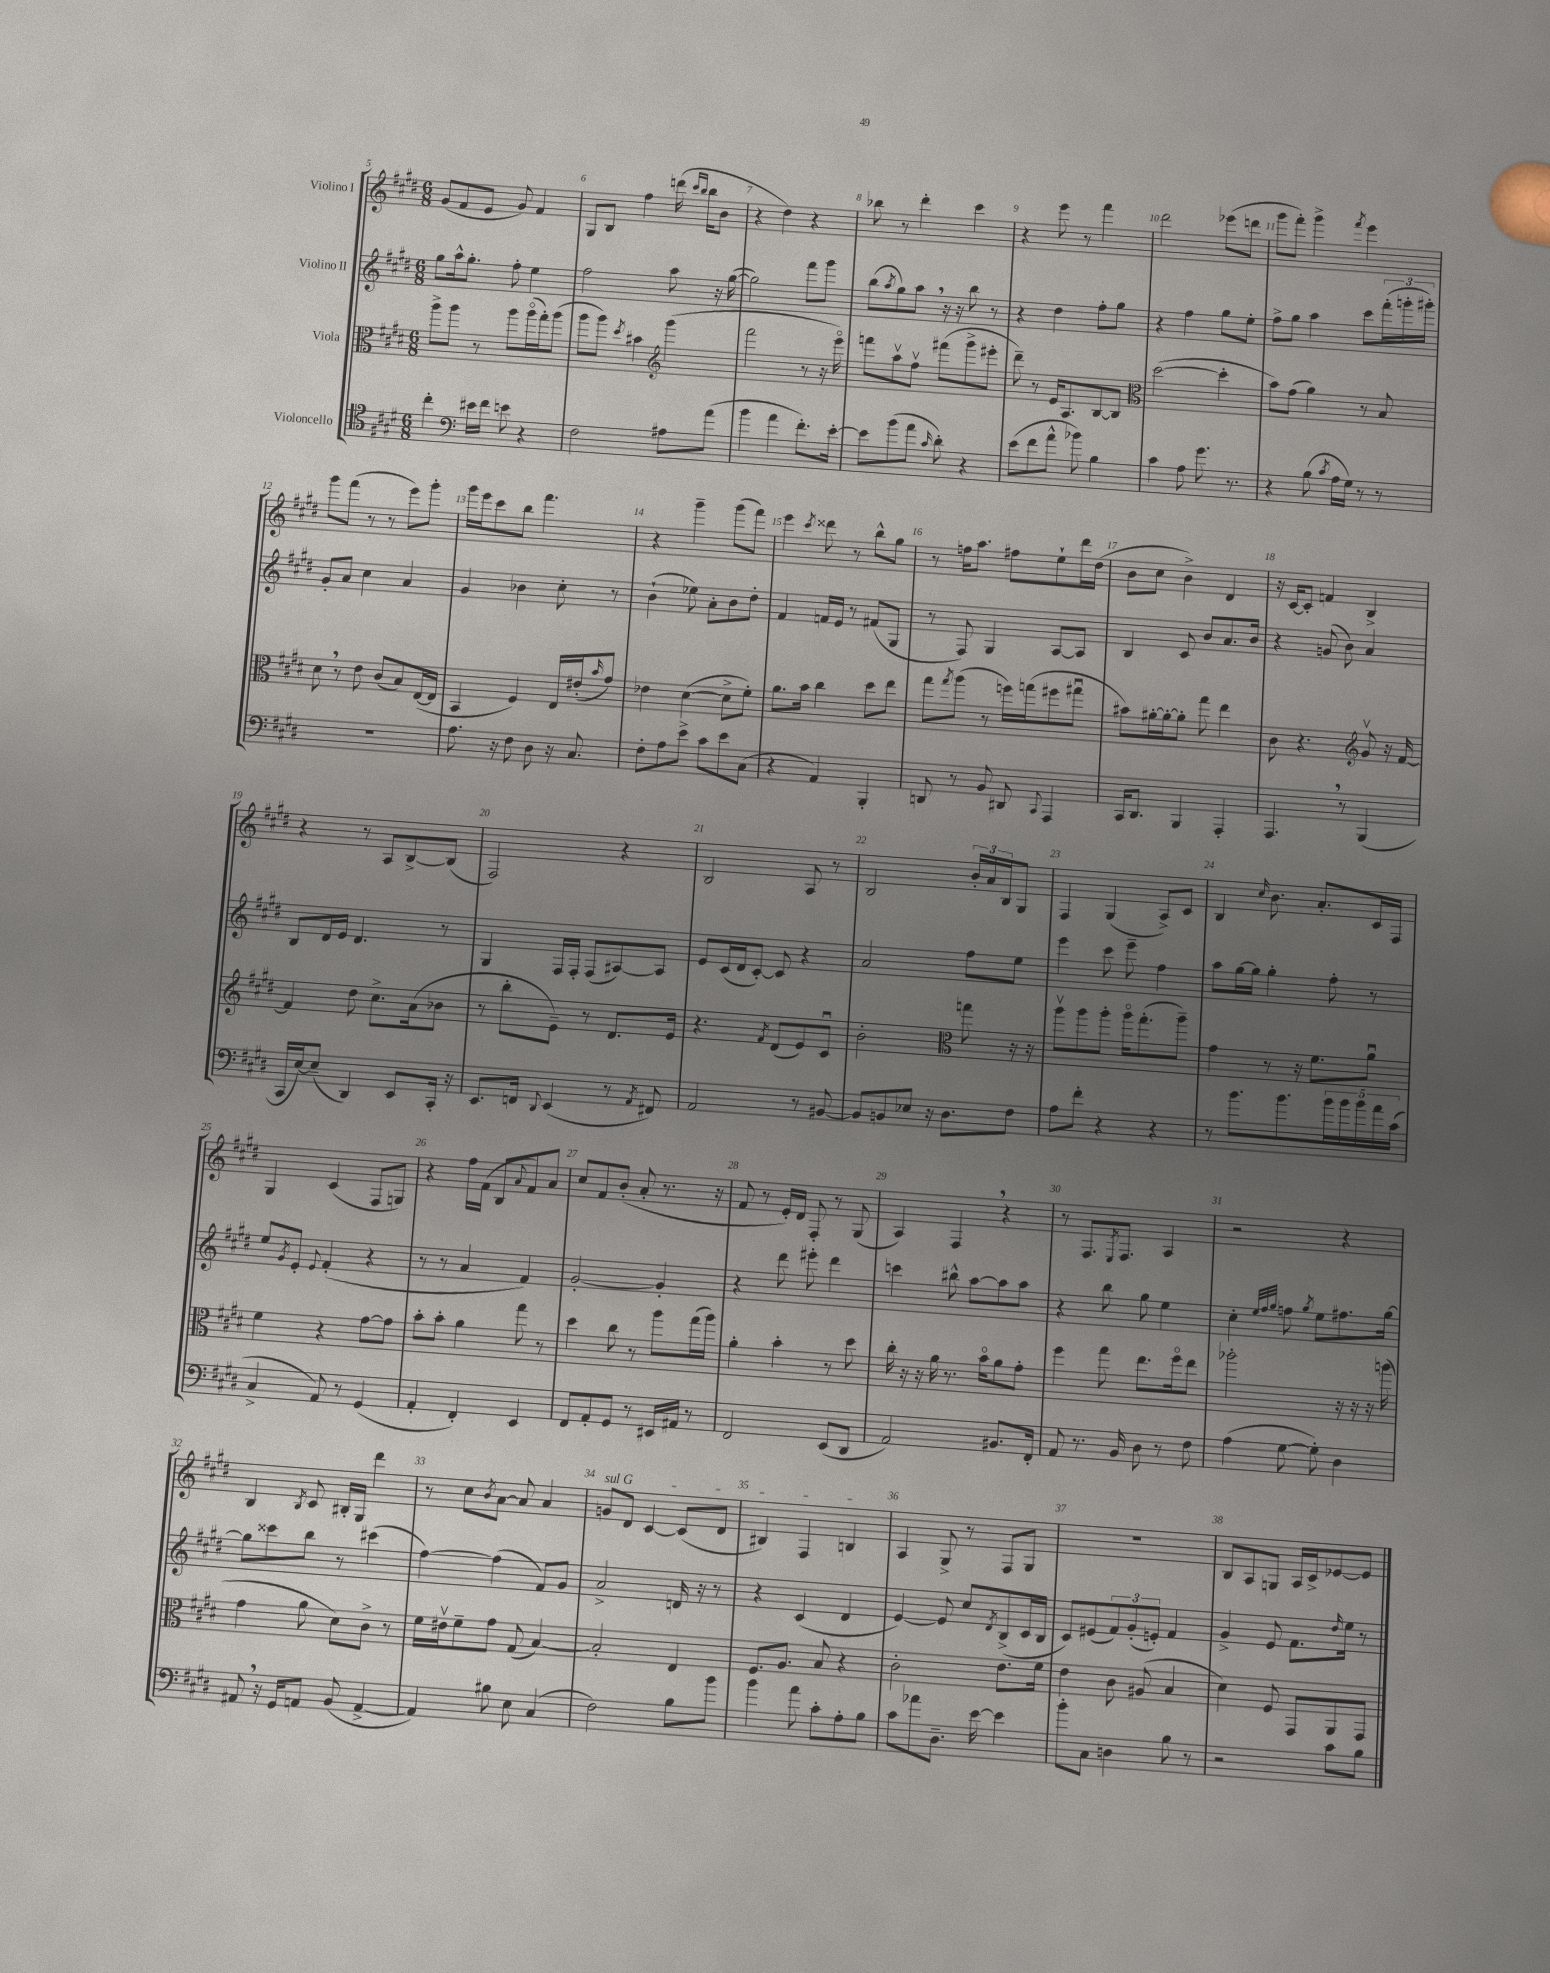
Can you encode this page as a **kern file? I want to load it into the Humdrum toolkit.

**kern	**kern	**kern	**kern
*staff4	*staff3	*staff2	*staff1
*clefC4	*clefC3	*clefG2	*clefG2
*k[f#c#g#d#]	*k[f#c#g#d#]	*k[f#c#g#d#]	*k[f#c#g#d#]
*M6/8	*M6/8	*M6/8	*M6/8
4cc#'	8aa^	8gg#	(8g#
.	8aa	16aa^^	8f#
.	.	8.gg#'	.
*clefF4	*	*	*
16e#	8r	.	8e
16f#	.	.	.
8e	8aa	8ff#'	8g#)
4r	(16aao	4ee	4f#
.	16gg#')	.	.
.	(8aa	.	.
=	=	=	=
2F#	8aa	2ff#	8G#
.	8aa)	.	8B
.	8qdd#	.	.
.	4b#	.	4ff#
*	*clefG2	*	*
8A#	(4ggg#	8aa	(16ddd
.	.	.	16qqccc#
.	.	.	16qqbb
.	.	.	16bb
(8a	.	16r	8b
.	.	([16gg#	.
=	=	=	=
4b	2fff#	2gg#])	4r
4a	.	.	4dd#)
8.f#')	8r	8fff#	4r
.	16r	8ggg#	.
[16e'	16eeeo)	.	.
=	=	=	=
8e]	8fff	(8bb	8bb-
.	.	8qaa	.
(8b	8aav	8gg#)	8r
8a	8ff#v	8aa	4ddd#'
16qqc#	.	.	.
8d#')	(8fff#	16r	.
.	.	16r	.
4r	8ggg#^	8bb	4ccc#
.	8eee#'	8r	.
=	=	=	=
(8e	8ddd#~)	4r	4r
8f#	8r	.	.
8a^^	16e	4dd#	8eee
.	8.A	.	.
8b-)	.	.	8r
4B	[8B	8ff#'	4fff#
.	8B]	8gg#	.
=	=	=	=
*	*clefC3	*	*
4c#	([2dd#	4r	2ddd#
8A	.	4ff#	.
8.g#	.	.	.
.	4dd#']	8gg#	(8eee-
8.r	.	.	.
.	.	8ee'	8ddd
=	=	=	=
4r	8b)	8ff#^	8ggg#
.	(8g#	8gg#	8fff#')
(8B	4a)	4aa	4ggg#^
8qc#	.	.	.
16A	.	.	.
16G#)	.	.	.
.	.	.	8qfff#
8r	8r	8ccc#	4eee
8r	8B	(24fff#'	.
.	.	24ggg'	.
.	.	24ggg#')	.
=	=	=	=
2.r	8d#	8g#'	8ggg#
.	8r	8a	(8fff#
.	8e	4cc#	8r
.	(8c#	.	8r
.	8B)	4a	8eee)
.	([16E	.	8ggg#'
.	16E]	.	.
=	=	=	=
8.A	4BB	4g#	16ggg#
.	.	.	16eee
.	.	.	8ccc#
16r	.	.	.
8F#	4F#)	4b-	8bb
8D#	.	.	4.fff#
16r	16E	8cc#'	.
8.C#	(16e#'	.	.
.	16qqb	.	.
.	8g#)	8r	.
=	=	=	=
8F#'	4e-	(4b`	4r
8A	.	.	.
8e^	([4d#	8ee-)	4ggg#~
8c#	.	8a'	.
8e	8d#^]	8b	(8ggg#
(8C#	8f#')	8dd#'	8fff#)
=	=	=	=
4r	8.a	4f#	4eee
.	16b	.	.
.	.	.	8qccc#
4AA)	4cc#	16f	8ddd##
.	.	16e	.
.	.	8r	8r
4BBB'	8dd#	(8f#	8bb^^
.	8ee	8G#	8gg#
=	=	=	=
8DD	8gg#	8r	8r
.	8qgg#	.	.
8r	(8aa	8F#)	16ff
.	.	.	8.aa
8BB	8r	4G#	.
8DD#	16ff)	.	8ff#
.	(16gg	.	.
8qqCC#	.	.	.
4AAA	8ff#	[8A	8ee`
.	8gg#u	8A]	16ddd#
.	.	.	(16dd#
=	=	=	=
16CC#	8b#)	4B	8b
8.DD#	.	.	.
.	[16a#'	.	8cc#
.	16a#'_	.	.
4BBB	8a#']	8c#	4b^)
.	8gg#	8b	.
4AAA'	4ee	8.a	4d#
.	.	16b	.
=	=	=	=
4.AAA	8c#	4r	16r
.	.	.	[16c#
.	4.r	.	8c#']
.	.	(8g	4f
8r	.	8b)	.
*	*clefG2	*	*
(4BBB	8g#v	4a	4B^
.	16r	.	.
.	[16f#	.	.
=	=	=	=
16CC#	4f#]	8B	4r
[16E)	.	.	.
(8E~]	.	16d#	.
.	.	16e	.
4DD#)	8dd#	4.d#	8r
.	8.cc#^	.	8A
8EE	.	.	[8B^
.	(16a	.	.
16CC#'	8b-	8r	(8B]
16r	.	.	.
=	=	=	=
8.EE	8r	4G#	2F#)
.	8bb'	.	.
16FF	.	.	.
8qqDD#	.	.	.
(4EE	8e~)	16F#	.
.	.	16F#'	.
.	8r	(8F#	.
8r	8.d#	[8A#)	4r
8qAA	.	.	.
8FF#)	.	8A#]	.
.	16e	.	.
=	=	=	=
2AA	4.r	8e	2B
.	.	(16c#	.
.	.	16d#	.
.	.	[8c#')	.
.	8qf#	.	.
.	(8d#	8c#]	.
8r	8e)	4r	8A
[8BB#	8c#u	.	8r
=	=	=	=
8BB#]	2b'	2a	2B
8BB	.	.	.
8E-	.	.	.
16r	.	.	.
8.D#	.	.	.
*	*clefC3	*	*
.	8gg	8ff#	24b'
.	.	.	24a
.	.	.	24B
8F#	16r	8ee	8G#
.	16r	.	.
=	=	=	=
8A	8aav	4eee	4F#
8f#'	8aa	.	.
4r	8aa'	8ccc#	(4G#
.	16aao	8eee~	.
.	(8.gg#'	.	.
4r	.	4ff#	8A^)
.	8aa~)	.	8c#
=	=	=	=
8r	4g#	8aa	4B
8.b	.	[16gg#	.
.	.	16gg#]	.
.	.	.	16qqcc#
.	8r	4gg#'	8.b
8.b	.	.	.
.	16r	.	.
.	8.f#	.	8.a'
20b	.	8ff#'	.
20b	.	.	.
20b	.	.	.
.	8au	8r	16c#
20a	.	.	.
.	.	.	16F#
(20c#	.	.	.
=	=	=	=
4C#^	4f#	8ee	4G#
.	.	8qg#	.
.	.	8e'	.
.	.	8qqe	.
8AA)	4r	(4f#'	(4c#
8r	.	.	.
(4GG#	[8g#	4r	8F#
.	8g#]	.	8G)
=	=	=	=
4AA'	8b'	8r	4r
.	8b'	8r	.
4FF#')	4a	4a	16ff#
.	.	.	(16f#
.	.	.	8B
.	.	.	8qqa
4EE	8gg#	4f#)	8f#)
.	8r	.	8a
=	=	=	=
8FF#	4dd#	[2g#'	8cc#
8AA'	.	.	8f#
8GG#	8cc#	.	(8b'
8r	8r	.	8a'
16EE#	8aa	4g#']	8.r
16AA#	.	.	.
8r	(16gg#	.	.
.	16aa)	.	16r
=	=	=	=
2FF#	4a'	4r	8f#
.	.	.	8r
.	4b'	8ddd#	16e')
.	.	.	16d#
.	.	8eee#'	8F#'
(8EE	8r	4ddd#	8r
8DD#	8dd#	.	(8G#
=	=	=	=
2AA)	16cc#'	4ccc	4A)
.	16r	.	.
.	16r	.	.
.	16a	.	.
.	8.r	8bb#^^	4F#
.	.	[8aa	.
.	16bo	.	.
8.BB#	8a	8aa]	4r
.	8g#'	8aa	.
16FF#'	.	.	.
=	=	=	=
8AA	4ff#	4r	8r
8.r	.	.	8.F#
.	8gg#	8bb	.
.	.	.	8qE
16BB	.	.	8.F#
8D#	8.ee	8gg#	.
8r	.	4ee	4A
.	16ff#o	.	.
8F#	8ee	.	.
=	=	=	=
(4A	2aa-'	4cc#'	2r
.	.	32qqee	.
.	.	32qqff#	.
.	.	32qqgg#	.
[8G#	.	8ff	.
.	.	8qgg#	.
8G#'])	.	8ee	.
4D#	16r	8.ff#	4r
.	16r	.	.
.	16r	.	.
.	(16aa	[16gg#	.
=	=	=	=
8AA#	4g#	8gg#]	4B
16r	.	8ccc##	.
16GG#	.	.	.
.	.	.	8qB
8AA	8a	8bb	8c#
(8BB	8d#)	8r	16B#'
.	.	.	16G#
[4AA^	8c#^	(4ccc#	4ddd#
.	8r	.	.
=	=	=	=
4AA])	16f#	[4ff#)	8r
.	16e#v	.	.
.	8f#~	.	8cc#
.	.	.	8qb
8B#	8g#	(4ff#]	[8a
8E	(8G#	.	8a]
(4C#	[4B)	8f#)	4a
.	.	8g#	.
=	=	=	=
2F#)	2B']	2a^	8g
.	.	.	8d#
.	.	.	[4c#
8B	4E	16d	(8c#]
.	.	16r	.
8b	.	8r	8d#
=	=	=	=
4b	8.F#	4r	4B#)
.	8.A	.	.
8a	.	(4c#	4F#
8c#'	8B	.	.
8A'	4r	4d#	4B
8B	.	.	.
=	=	=	=
8c#	2c#'	[4e)	4A
8a-	.	.	.
8.D#~	.	8e]	8G#^
.	.	8cc#	8r
[16e	.	.	.
.	.	8qd#	.
4e]	8.e	(8B^	8F#
.	.	16c#	8G#
.	16f#	16B	.
=	=	=	=
8b'	4e	8c#)	2.r
8C#	.	(8e#	.
4D	8c#	12f#)	.
.	.	(12g#'	.
.	(8A#	.	.
.	.	12e')	.
8B	4B	4f#	.
8r	.	.	.
=	=	=	=
2r	4d#)	4g#^	8B
.	.	.	8A
.	8F#	8e	8G
.	8GG#	8.f#	16A
.	.	.	16c#^
8c#	8AA	.	[8e-
.	.	16qqdd#	.
.	.	16ee	.
8B	8GG#	8r	8e-]
==	==	==	==
*-	*-	*-	*-
